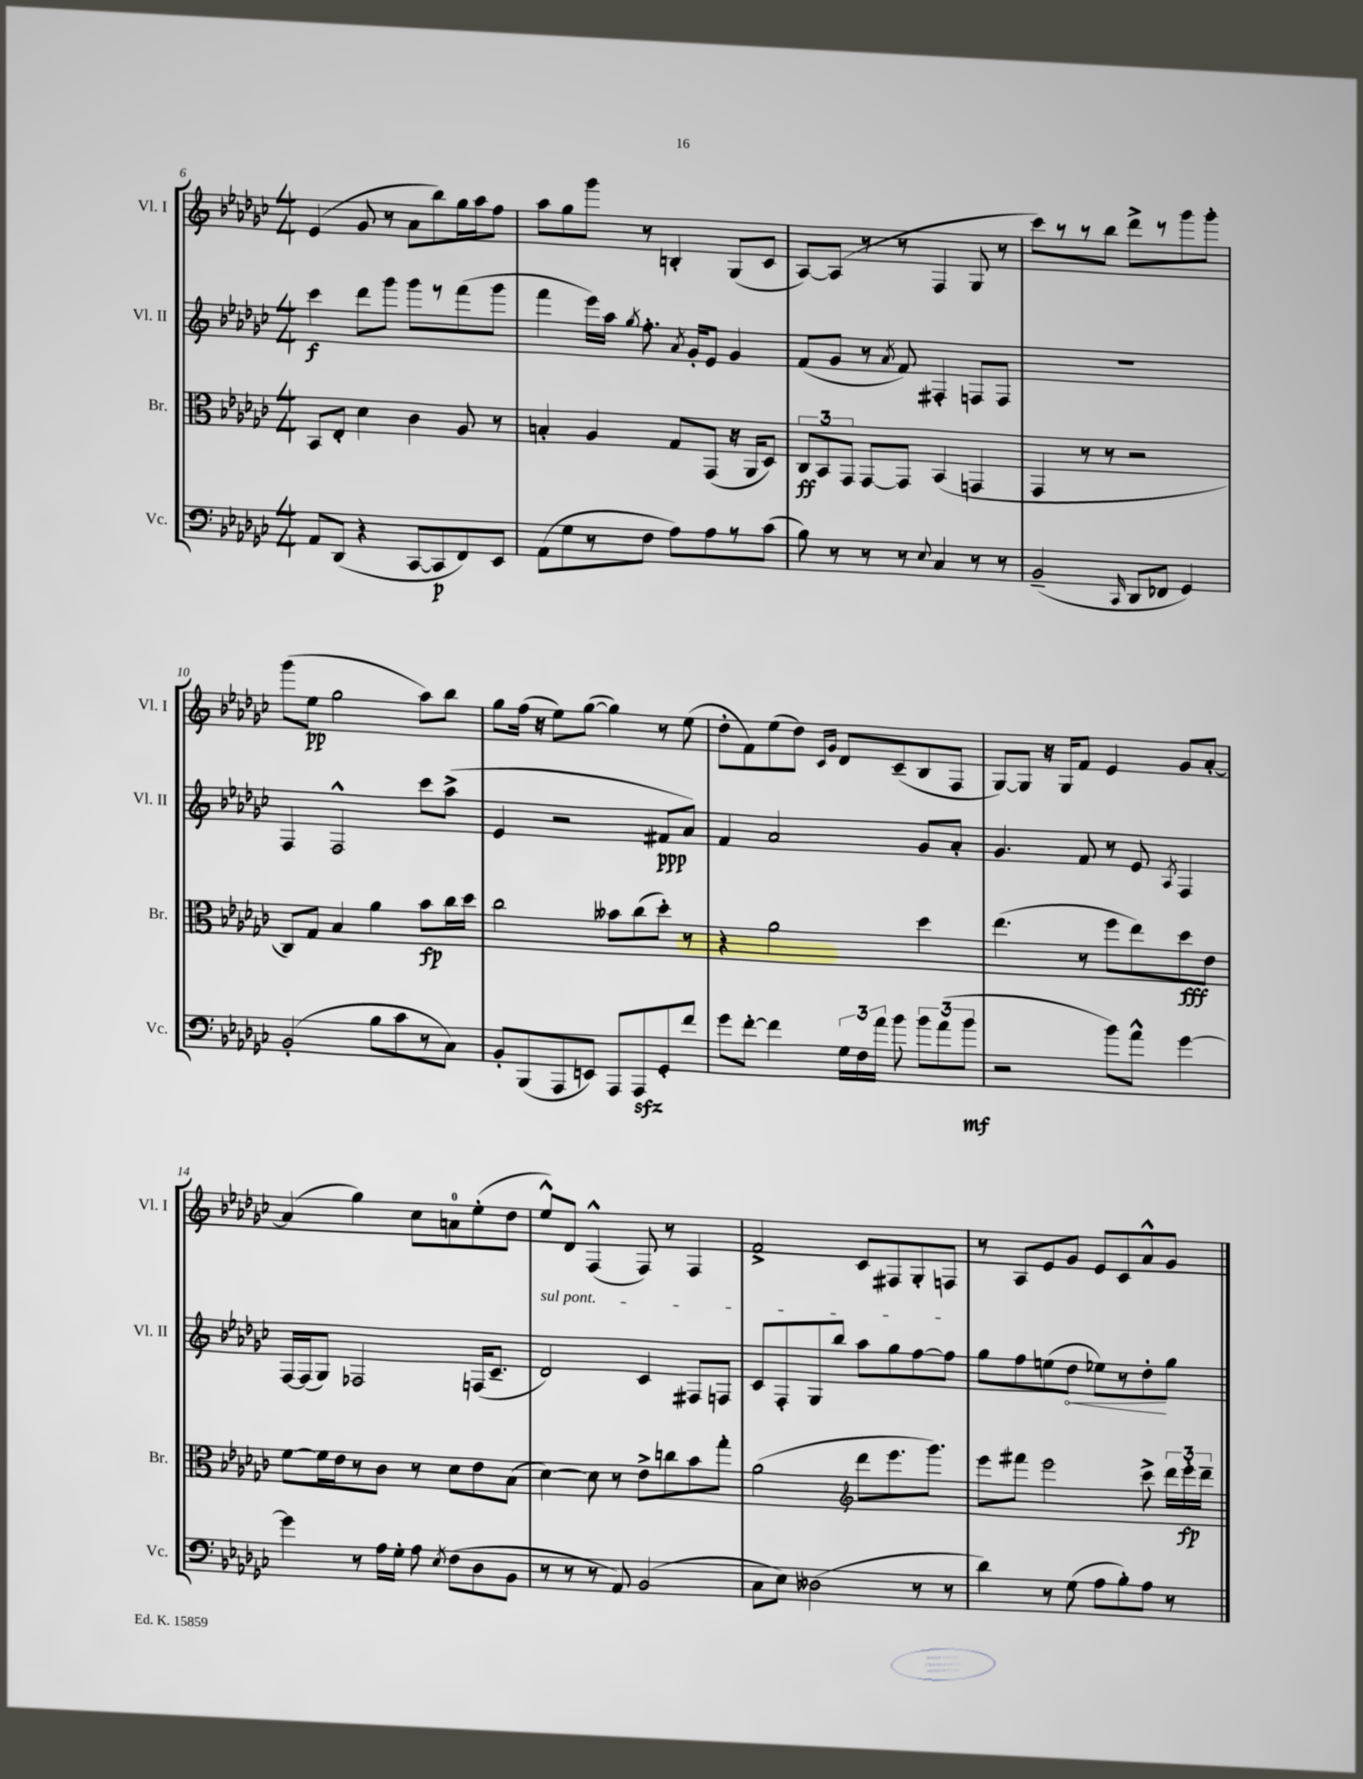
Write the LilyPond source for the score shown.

<<
\new StaffGroup <<
\new Staff = "s0" \with { instrumentName = "Vl. I" shortInstrumentName = "Vl. I" } {
    \clef treble \key ges \major \numericTimeSignature \time 4/4
    \autoBeamOff ees'4( ges'8 r8 aes'8[ bes''8) ges''16 aes''16 f''8] |
    aes''8[ ges''8 ges'''8] r8 b4-. ges8[( ces'8] |
    aes8[~) aes8]( r8 r8 f4 ges8 r8 |
    ces'''8[) r8 r8 bes''8] des'''8[-> r8 ges'''8 ges'''8]-. |
    ges'''8[( ees''8]\pp ges''2 aes''8[) bes''8] |
    ges''8[ f''16]( r16 ees''8[) ges''8]~( ges''4) r8 ees''8( |
    des''8[-. f'8) ees''8( des''8]) \grace { ces'16[ ges'16] } des'8[ ces'8--( bes8 f8] |
    ges8[~) ges8] r16 ges16[ f'8] ees'4 ges'8[ aes'8]~-. |
    aes'4( ges''4) ces''8[ a'8-0 ees''8-.( des''8] |
    ees''8[-^) des'8] f4-^( f8) r8 f4 |
    f'2-> ces'8[ fis8 ges8-. f8] |
    r8 aes8[ ees'8 ges'8] ees'8[ ces'8 aes'8-^ ges'8] \bar "|." |
}
\new Staff = "s1" \with { instrumentName = "Vl. II" shortInstrumentName = "Vl. II" } {
    \clef treble \key ges \major \numericTimeSignature \time 4/4
    \autoBeamOff ces'''4\f des'''8[ ges'''8] ges'''8[ r8 f'''8( ges'''8] |
    f'''4 ees'''16[) aes''16] \acciaccatura { ges''8 } f''8.-. \acciaccatura { aes'8 } ges'16[-. ees'8] ges'4 |
    f'8[( ges'8] r8 \acciaccatura { aes'8 } f'8) fis4-. f8[ f8] |
    R1 |
    f4 f2-^ ces'''8[ aes''8]->( |
    ees'4 r2 fis'8[\ppp aes'8]) |
    f'4 aes'2 ges'8[ aes'8]-. |
    ges'4. f'8 r8 ees'8 \acciaccatura { aes8 } f4 |
    f16[~ f16( ges8]) fes2 f16[( ces'8.]-- |
    \once \override TextSpanner.bound-details.left.text = \markup { \italic "sul pont." } des'2\startTextSpan) ces'4 fis8[ f8] |
    ces'8[ f8-. ges8 bes''8] aes''8[ ges''8 f''8~ f''8]\stopTextSpan |
    ges''8[ f''8 e''8( \once \override Hairpin.circled-tip = ##t des''8]\< ees''8[) r8 des''8-.\! ges''8] \bar "|." |
}
\new Staff = "s2" \with { instrumentName = "Br." shortInstrumentName = "Br." } {
    \clef alto \key ges \major \numericTimeSignature \time 4/4
    \autoBeamOff bes,8[ ees8]-. des'4 ces'4 aes8 r8 |
    b4-. aes4 ges8[ ges,8]( r16 aes,16[ des8]) |
    \tuplet 3/2 { ces8[\ff bes,8 ges,8] } ges,8[~ ges,8] bes,4( g,4 |
    ges,4 r8 r8 r2 |
    ces8[) ges8] bes4 aes'4 bes'8[\fp ces''16 des''16] |
    ces''2 beses'8[ ces''8( des''8]-.) r8 |
    r4 aes'2 des''4 |
    ees''4.( r8 f''8[ ees''8) des''8\fff ees'8] |
    f'8[~ f'16 ees'16 r8 ces'8] r8 des'8[ ees'8 bes8]( |
    des'4~) des'8 r8 ees'8[-> c''8 bes'8 ges''8]-. |
    aes'2( \clef treble des'''8[ ees'''8. ges'''8.]) |
    ees'''8[ fis'''8] ees'''2 ces'''8-> \tuplet 3/2 { des'''16[ ees'''16-.\fp des'''16]-- } \bar "|." |
}
\new Staff = "s3" \with { instrumentName = "Vc." shortInstrumentName = "Vc." } {
    \clef bass \key ges \major \numericTimeSignature \time 4/4
    \autoBeamOff aes,8[ des,8]( r4 ces,8[~ ces,8\p f,8) ees,8] |
    aes,8[( ges8 r8 f8] aes8[) aes8 r8 ces'8]( |
    bes8) r8 r8 r8 \appoggiatura { ees8 } ces4 r8 r8 |
    bes,2--( \grace { ces,16 } des,8[ fes,8] ges,4) |
    bes,2-.( bes8[ ces'8 r8 ces8]) |
    bes,8[-. bes,,8( aes,,8 e,8]) aes,,8[ aes,,8\sfz ges,8-. f'8] |
    ges'8[ f'8]~-. f'4 \tuplet 3/2 { ges16[ f16 aes'16] } bes'8 \tuplet 3/2 { bes'8[ aes'8( bes'8]\mf } |
    r2 bes'8[) aes'8]-^ ges'4~ |
    ges'4 r8 aes16[ ges16]-. aes8 \acciaccatura { ees8 } f8[( des8 bes,8] |
    r8 r8 r8 aes,8) bes,2( |
    ces8[ ees8]) deses2( r8 r8 |
    des'4) r8 ges8( aes8[ bes8-.) aes8] r8 \bar "|." |
}
>>
>>
\layout { \context { \Score currentBarNumber = #6 } }
